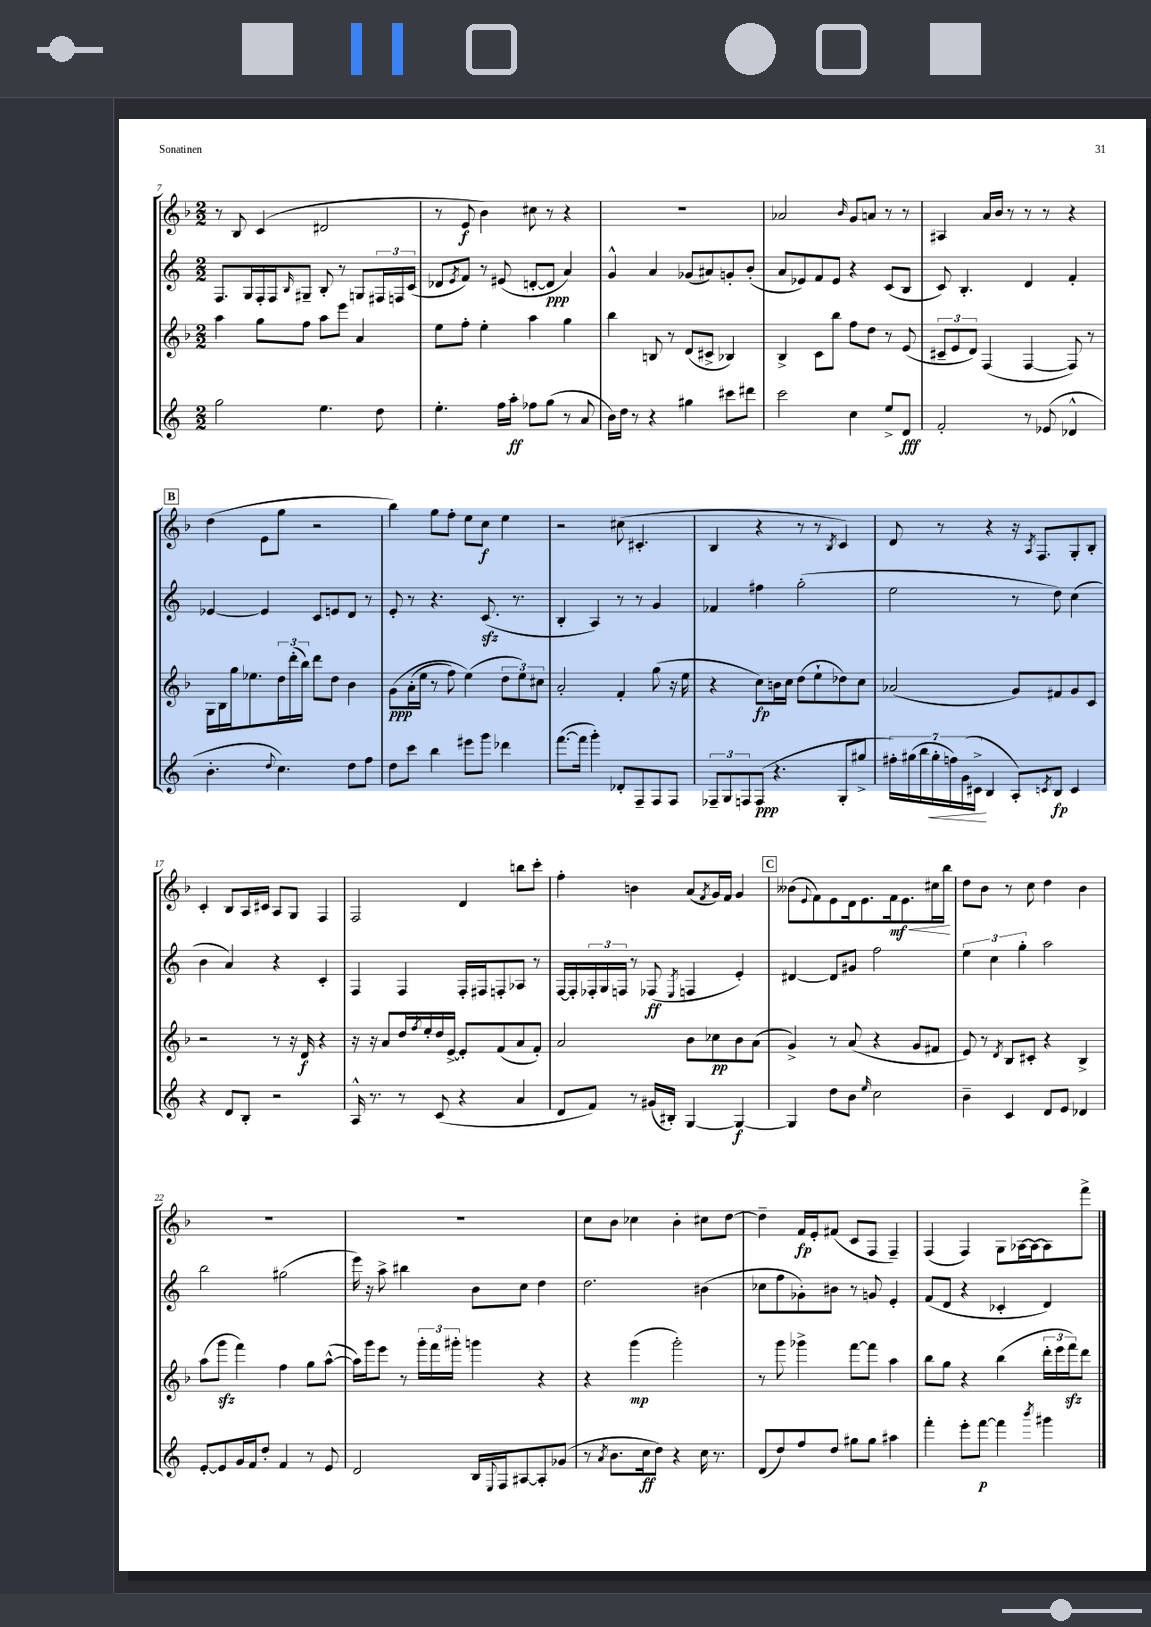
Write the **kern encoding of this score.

**kern	**kern	**kern	**kern
*staff4	*staff3	*staff2	*staff1
*clefG2	*clefG2	*clefG2	*clefG2
*k[]	*k[b-]	*k[]	*k[b-]
*M2/2	*M2/2	*M2/2	*M2/2
2gg	4aa	8.F	8r
.	.	.	8B-
.	.	16G	.
.	8gg	16F'	(4c
.	.	16F	.
.	.	16qqB	.
.	8ff	8G#~	.
4.ee	8aa	8B'	2d#
.	8eee	8r	.
.	4a	8G	.
8dd	.	24F#	.
.	.	24F	.
.	.	(24c	.
=	=	=	=
4.ee'	8ee	8d-	8r
.	.	8qe	.
.	8ff'	8f)	8e
.	4ee'	8r	4b-)
16ff	.	(8e#	.
16aa'	.	.	.
8ff-	4aa	[8d'	8cc#
(8gg	.	8d]	8r
8r	4gg	4a)	4r
8a	.	.	.
=	=	=	=
16b)	4bb-	4g^^	1r
16dd	.	.	.
8r	.	.	.
4r	8B	4a	.
.	8r	.	.
4gg#	(8d	(8g-	.
.	8c#^	8a#)	.
8ccc#	4B-)	8g'	.
8ddd#	.	(8b'	.
=	=	=	=
2ccc	4B-^	8a	2a-
.	.	8e-)	.
.	8c	8f	.
.	8bb-	8e-	.
.	.	.	16qqb-
4cc	8ff	4r	8g
.	8dd	.	8a
8ee^	8r	(8c	8r
8d	(8e	8B	8r
=	=	=	=
2f'	12c#~	8c)	4A#
.	12e	.	.
.	.	4.B'	.
.	12d)	.	.
.	(4F	.	16a
.	.	.	16b-
.	.	.	8r
8r	[4F	4d	8r
(8e-	.	.	8r
4d-^^	8F])	4f'	4r
.	8r	.	.
=	=	=	=
4.b'	16G	[4e-	(4dd
.	16B-	.	.
.	16gg	.	.
.	8.ee-	.	.
.	.	4e-]	8e
8qqdd	.	.	.
4.cc)	24dd	.	8gg
.	(24ddd'	.	.
.	24bb-)	.	.
.	8ddd	8c	2r
.	8dd	8e	.
8dd	4b-	8d	.
8ff	.	8r	.
=	=	=	=
8dd	&(8g	8e'	4bb-)
8ccc	(16a'	8r	.
.	16ee	.	.
4bb	8r	4.r	8gg
.	8ff)	.	8ff'
8eee#	(4ee&)	.	8ee
8ggg	.	(8.c	8cc
4ddd-	12dd	.	4ee
.	.	8.r	.
.	12ee)	.	.
.	12cc#	.	.
=	=	=	=
([8.fff	2a'	4B'	2r
16fff]	.	.	.
4ggg')	.	4A)	.
8d-'	4f'	8r	(8cc#
8F~	.	8r	4.c#'
8F	(8gg	4g	.
8F	16r	.	.
.	16ee	.	.
=	=	=	=
12F-~	4r	4f-	4B-
12G	.	.	.
12F	.	.	.
(8F	8cc)	4ff#	4r
4.r	16b	.	.
.	16cc	.	.
.	(8dd	(2gg'	8r
.	8ee`	.	8r
.	.	.	8qB-
8G'	8dd-)	.	4c)
8gg#^	8cc	.	.
=	=	=	=
28ff#')	(2a-	2ee	8d
(28gg#	.	.	.
28bb	.	.	.
28gg#'	.	.	.
.	.	.	8r
28ff)	.	.	.
(28g	.	.	.
28c#^	.	.	.
4B	.	.	4r
8A')	8g)	8r	16r
.	.	.	8qA
.	.	.	8.F
8qc	.	.	.
8B	8f#	8dd)	.
4c	8g	(4cc	8G'
.	8c	.	8B-'
=	=	=	=
4r	2r	4b	4c'
8d	.	4a)	8B-
8B'	.	.	16A
.	.	.	16c#
2r	8r	4r	8A
.	16r	.	8G
.	16d	.	.
.	4r	4c'	4F
=	=	=	=
16A^^	16r	4F	2F
8.r	16r	.	.
.	8a	.	.
8r	16dd	4F	.
.	8qff	.	.
.	16ee'	.	.
(8c	16dd	.	.
.	[16e^	.	.
4r	8e']	16F'	4d
.	.	16F#	.
.	(8f	8F'	.
4a	8a	8A-	8bb
.	8f')	8r	8ccc'
=	=	=	=
8d	2a	[16F	4ff'
.	.	16F']	.
8f)	.	24F-'	.
.	.	24G	.
.	.	24F	.
8r	.	8r	4b
(16g#	.	(8F-	.
16B#')	.	.	.
.	.	8qE	.
[4G	8b-	4F	(8a
.	.	.	8qf
.	8cc-	.	16g)
.	.	.	16f
4G_	8b-	4e')	4g
.	(8a	.	.
=	=	=	=
4G]	4g^)	[4d#	(8b--
.	.	.	8qqe
.	.	.	8f)
8dd	8r	8d#]	8e
8b	(8a	8g#	16d
.	.	.	8.e
16qqee	.	.	.
2cc	4r	2ff	.
.	.	.	16f
.	.	.	8.e
.	8g	.	.
.	8f#	.	16cc#
.	.	.	16bb-
=	=	=	=
4b~	8e)	6ee	8dd
.	8r	.	8b-
.	.	6cc	.
.	8qd	.	.
4c	8B-	.	8r
.	.	6gg'	.
.	8c#'	.	8cc
8d	4r	2aa	4dd
8e	.	.	.
4d-	4B-^	.	4b-
=	=	=	=
[8e'	(8aa	2bb	1r
8e]	8ggg	.	.
16g	4fff)	.	.
16f	.	.	.
8dd'	.	.	.
4f	4ff	(2gg#	.
8r	8gg	.	.
8e	([8aa^^	.	.
=	=	=	=
2d	16aa])	16eee)	1r
.	16ggg	16r	.
.	8eee	8aa^	.
.	8r	4bb#	.
.	24ggg'	.	.
.	24fff	.	.
.	24ggg#'	.	.
16B	4ggg	8b	.
8qqE	.	.	.
16F	.	.	.
[8A#	.	8cc	.
8A#']	4r	4dd	.
(8g-	.	.	.
=	=	=	=
8r	4r	2.dd	8cc
8qa	.	.	.
8.b	.	.	8b-
.	(4ggg	.	4cc-
16cc	.	.	.
8dd)	.	.	.
4r	2ggg')	.	4b-'
16cc	.	(4b#	8cc#
8.r	.	.	.
.	.	.	[8dd
=	=	=	=
(8d	8r	8cc-	4dd~]
8dd)	8ggg	8ff	.
8ff	4ggg-^	8g-')	16f
.	.	.	16e'
8dd	.	8b#	(8f#
8gg#	[8fff	8r	8c
8gg#	8fff]	8g	8F
4aa#	4aa	4e'	4F~)
=	=	=	=
4fff'	8bb-	(8f	(4F
.	8gg	8d	.
8eee'	4r	4r	4F)
[8fff	.	.	.
4fff]	(4bb-	4c-'	8G
.	.	.	[16A-
.	.	.	16A-_
8qbbb	.	.	.
4ggg#	24ddd'	4d)	8A-]
.	24eee	.	.
.	24fff)	.	.
.	8ddd	.	8fff^
==	==	==	==
*-	*-	*-	*-
